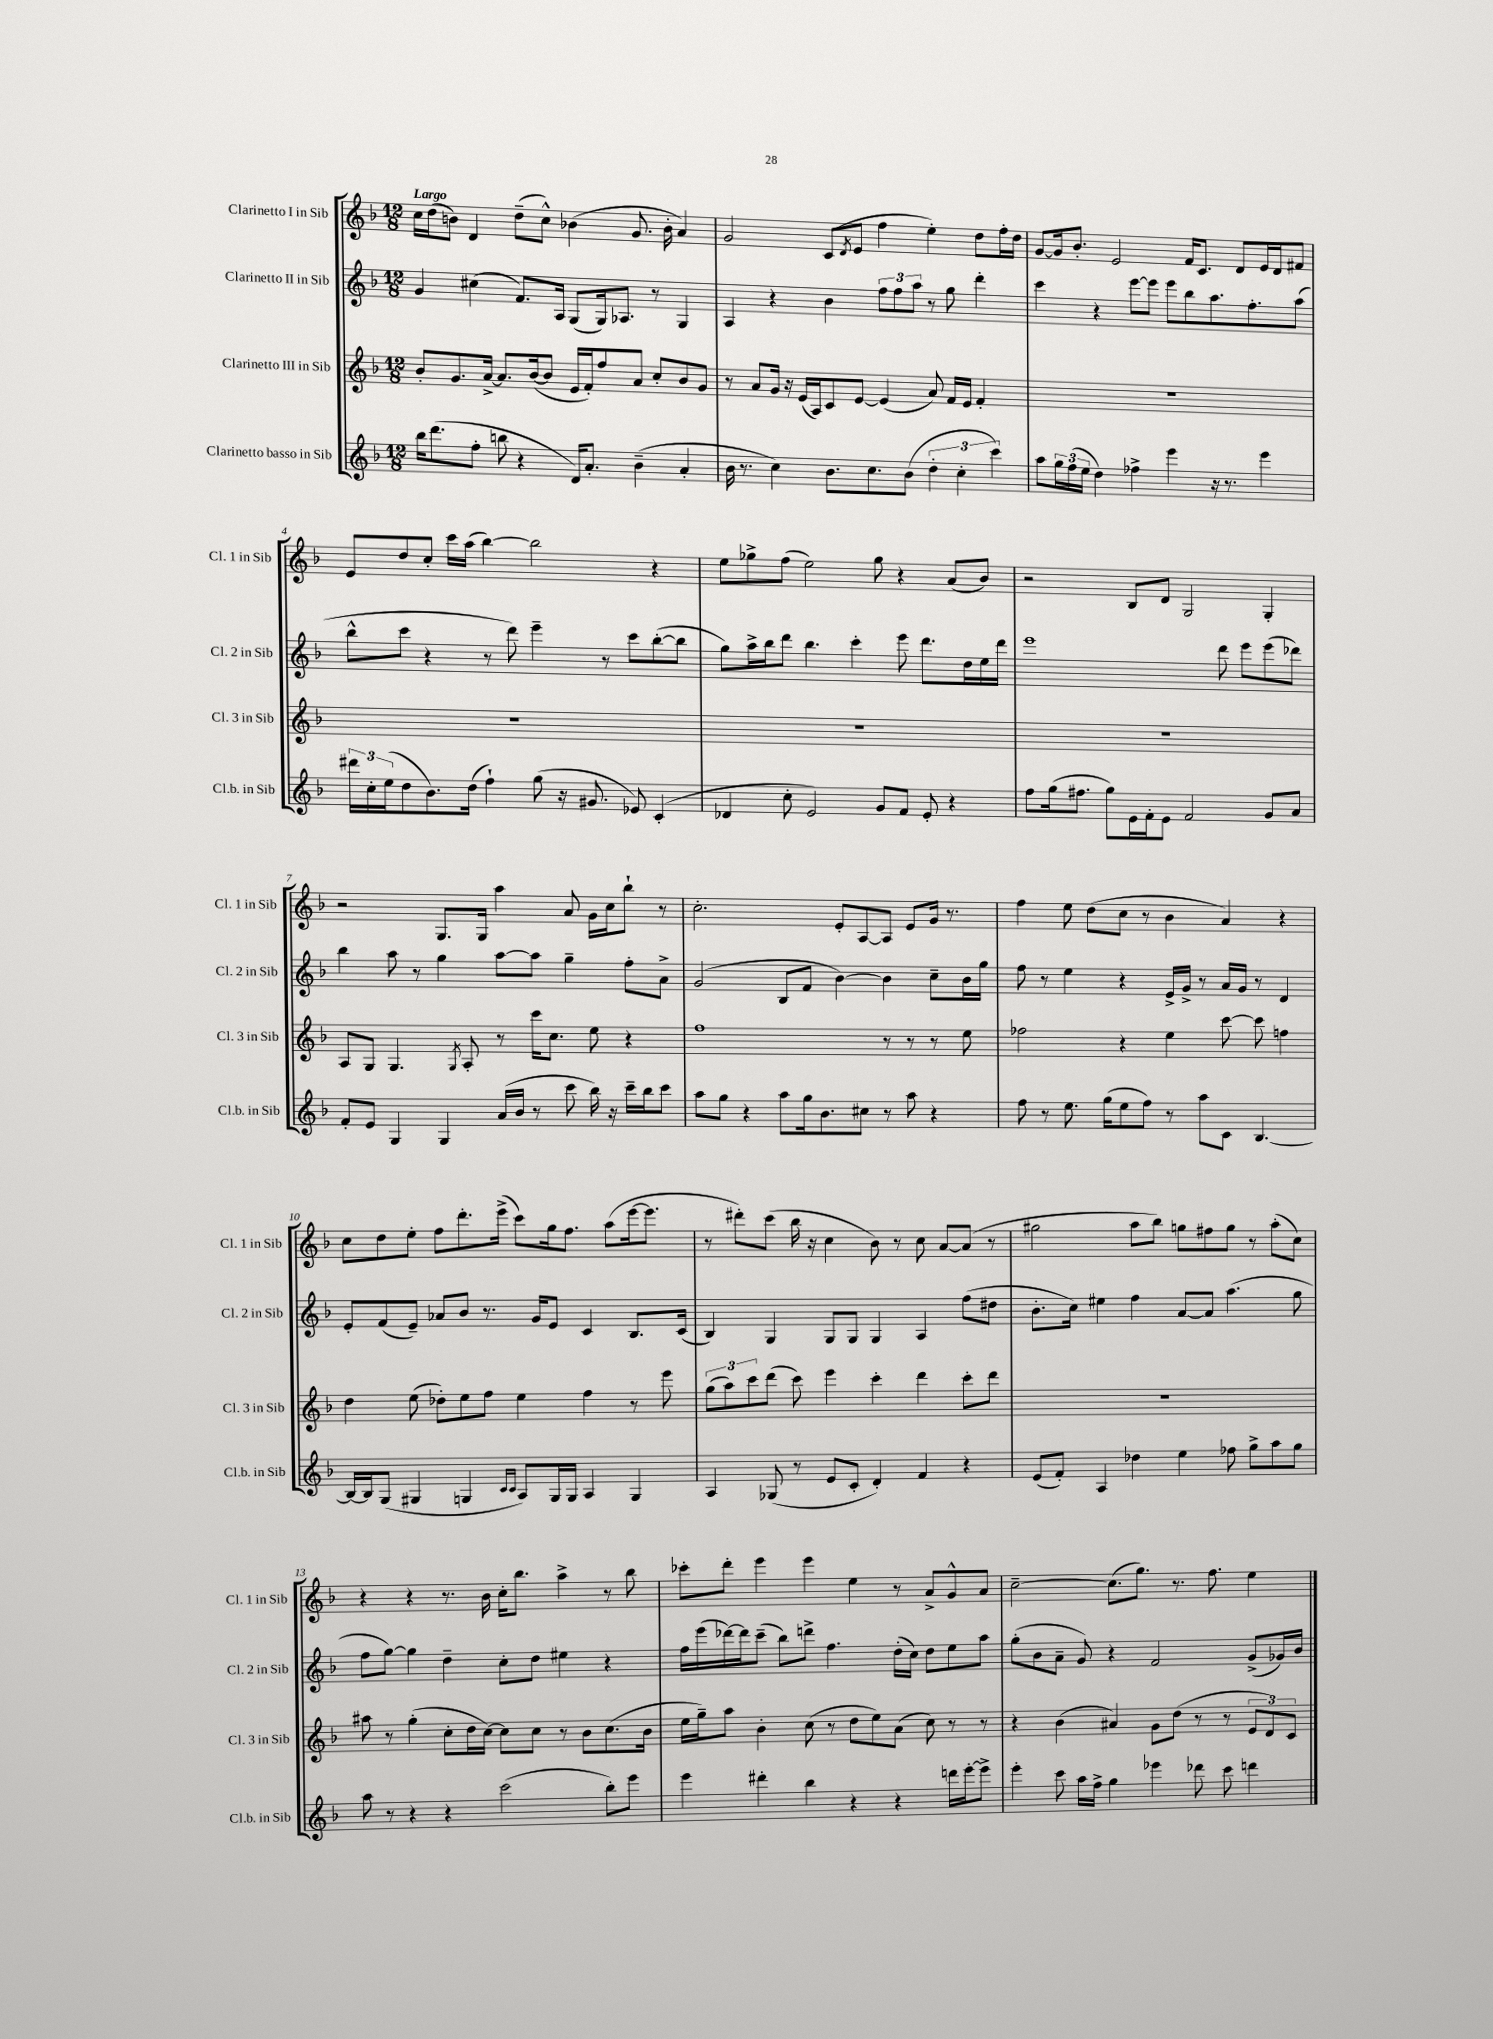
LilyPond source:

<<
\new StaffGroup <<
\new Staff = "s0" \with { instrumentName = "Clarinetto I in Sib" shortInstrumentName = "Cl. 1 in Sib" } {
    \clef treble \key f \major \numericTimeSignature \time 12/8 \tempo "Largo"
    c''16 d''16( b'8) d'4 d''8--( c''8-^) bes'4( g'8. bes'16-. a'4) |
    g'2 c'8( \acciaccatura { d'8 } e'8 f''4 e''4-.) d''8 f''16-. d''16 |
    g'8~ g'16 bes'8.-. e'2 f'16 c'8. d'8 e'16 d'16 fis'8 |
    e'8 d''8 c''8-. c'''16 a''16( bes''4~) bes''2 r4 |
    e''8 ges''8-> f''8( e''2) ges''8 r4 a'8( bes'8) |
    r2 bes8 d'8 g2 g4-. |
    r2 g8. g16 a''4 a'8 g'16 c''16 bes''8-! r8 |
    c''2.-. e'8-. a8~ a8 e'8 g'16 r8. |
    f''4 e''8 d''8( c''8 r8 bes'4 a'4) r4 |
    c''8 d''8 e''8-. f''8 d'''8.-. e'''16->( c'''8) g''16 f''8. a''8( e'''16~ e'''8. |
    r8 dis'''8-.) c'''8( bes''16 r16 c''4 bes'8) r8 c''8 a'8~ a'8( r8 |
    gis''2 a''8 bes''8) g''8 fis''8 g''8 r8 a''8-.( c''8) |
    r4 r4 r8. bes'16 c''16-. bes''8. a''4-> r8 bes''8 |
    ces'''8-. d'''8-. e'''4 e'''4 e''4 r8 a'8-> g'8-^ a'8 |
    c''2~-- c''8.( g''8.) r8. f''8. e''4 \bar "|." |
}
\new Staff = "s1" \with { instrumentName = "Clarinetto II in Sib" shortInstrumentName = "Cl. 2 in Sib" } {
    \clef treble \key f \major \numericTimeSignature \time 12/8
    g'4 cis''4( f'8.) a16 g8( g16) aes8. r8 g4 |
    a4 r4 bes'4 \tuplet 3/2 { f''8 f''8 a''8 } r8 g''8 d'''4-. |
    c'''4 r4 e'''8~ e'''8 e'''8 bes''8 a''8. f''8.-. a''8( |
    bes''8-^ c'''8 r4 r8 d'''8) e'''4-- r8 c'''8 bes''8~-.( bes''8 |
    g''8) a''16-> bes''16 d'''8 bes''4. c'''4-. e'''8 d'''8. d''16 e''16 d'''16 |
    e'''1 d'''8 e'''8 e'''8( des'''8) |
    bes''4 a''8 r8 g''4 a''8~ a''8 g''4-- f''8-. a'8-> |
    g'2( bes8 f'8 bes'4~) bes'4 c''8-- bes'16 g''16 |
    f''8 r8 e''4 r4 e'16-> g'16-> r8 a'16 g'16 r8 d'4 |
    e'8-. f'8( e'8--) aes'8 bes'8 r8. g'16 e'8 c'4 bes8. c'16( |
    bes4) g4 g8 g8 g4 a4 f''8( dis''8 |
    bes'8.-. c''16) eis''4 f''4 a'8~ a'8 a''4.( g''8 |
    f''8 g''8~) g''4 d''4-- c''8-. d''8 eis''4 r4 |
    f''16 e'''16( des'''16~) des'''16 c'''8--( bes''8) d'''8-> f''4. d''16-.( c''16) d''8 e''8 a''8 |
    g''8-.( bes'8 a'8-- g'8) r4 f'2 g'8->( ges'16) bes'16 \bar "|." |
}
\new Staff = "s2" \with { instrumentName = "Clarinetto III in Sib" shortInstrumentName = "Cl. 3 in Sib" } {
    \clef treble \key f \major \numericTimeSignature \time 12/8
    bes'8-. g'8. a'16~-> a'8. bes'16~( bes'8 e'16 f'16-.) f''8 a'8 c''8-. bes'8 g'8 |
    r8 a'8 g'16 r16 e'16( a16) c'8 e'8~ e'4( a'8) f'16 e'16 f'4-. |
    R1. |
    R1. |
    R1. |
    R1. |
    a8 g8 g4. \acciaccatura { g8 } a8-. r8 c'''16 c''8. e''8 r4 |
    f''1 r8 r8 r8 e''8 |
    fes''2 r4 e''4 c'''8~ c'''8 f''4 |
    d''4 e''8( des''8-.) e''8 f''8 e''4 f''4 r8 e'''8 |
    \tuplet 3/2 { g''8( a''8) c'''8 } d'''8( c'''8) e'''4 c'''4-. d'''4 c'''8-. d'''8 |
    R1. |
    ais''8 r8 g''4-.( c''8-. d''16 c''16~) c''8 c''8 r8 bes'8 c''8.( bes'16 |
    e''16 g''16--) a''8 bes'4-. c''8( r8 d''8 e''8) a'8( c''8) r8 r8 |
    r4 bes'4( ais'4) g'8 d''8( r8 r8 \tuplet 3/2 { e'8 d'8) c'8 } \bar "|." |
}
\new Staff = "s3" \with { instrumentName = "Clarinetto basso in Sib" shortInstrumentName = "Cl.b. in Sib" } {
    \clef treble \key f \major \numericTimeSignature \time 12/8
    bes''16 d'''8.( f''8-. b''8 r4 d'16) a'8.-. bes'4--( a'4-. |
    bes'16 r8. c''4) bes'8. c''8. bes'8( \tuplet 3/2 { d''4-. c''4-. c'''4) } |
    a''8 \tuplet 3/2 { g''16 f''16( e''16 } d''4) fes''4-> e'''4 r16 r8. e'''4 |
    \tuplet 3/2 { dis'''16 c''16-. e''16( } d''8 bes'8.) d''16( f''4-!) g''8( r16 gis'8. ees'8) c'4-.( |
    des'4 c''8-. e'2) g'8 f'8 e'8-. r4 |
    f''8 g''16( fis''8. g''8) e'16 f'16-. e'8 f'2 g'8 a'8 |
    f'8-. e'8 g4 g4 a'16( bes'16 r8 c'''8 bes''16) r16 c'''16-- bes''16 c'''8 |
    a''8 g''8 r4 a''8 g''16 bes'8. cis''8 r8 a''8 r4 |
    f''8 r8 e''8. g''16( e''8 f''8) r8 a''8 c'8 bes4.~ |
    bes16~ bes16 g8( gis4 g4 \grace { c'16 c'16 } a8) g16 g16 a4 g4 |
    a4 ges8( r8 e'8 c'8-. d'4-.) f'4 r4 |
    e'8( f'8-.) a4 des''4 e''4 fes''8 g''8-> a''8 g''8 |
    a''8 r8 r4 r4 c'''2( bes''8-.) e'''8 |
    e'''4 dis'''4-. bes''4 r4 r4 d'''16 e'''16~-. e'''8-> |
    e'''4-. c'''8 a''16 f''16-> g''4 ees'''4 des'''8 c'''8 d'''4 \bar "|." |
}
>>
>>
